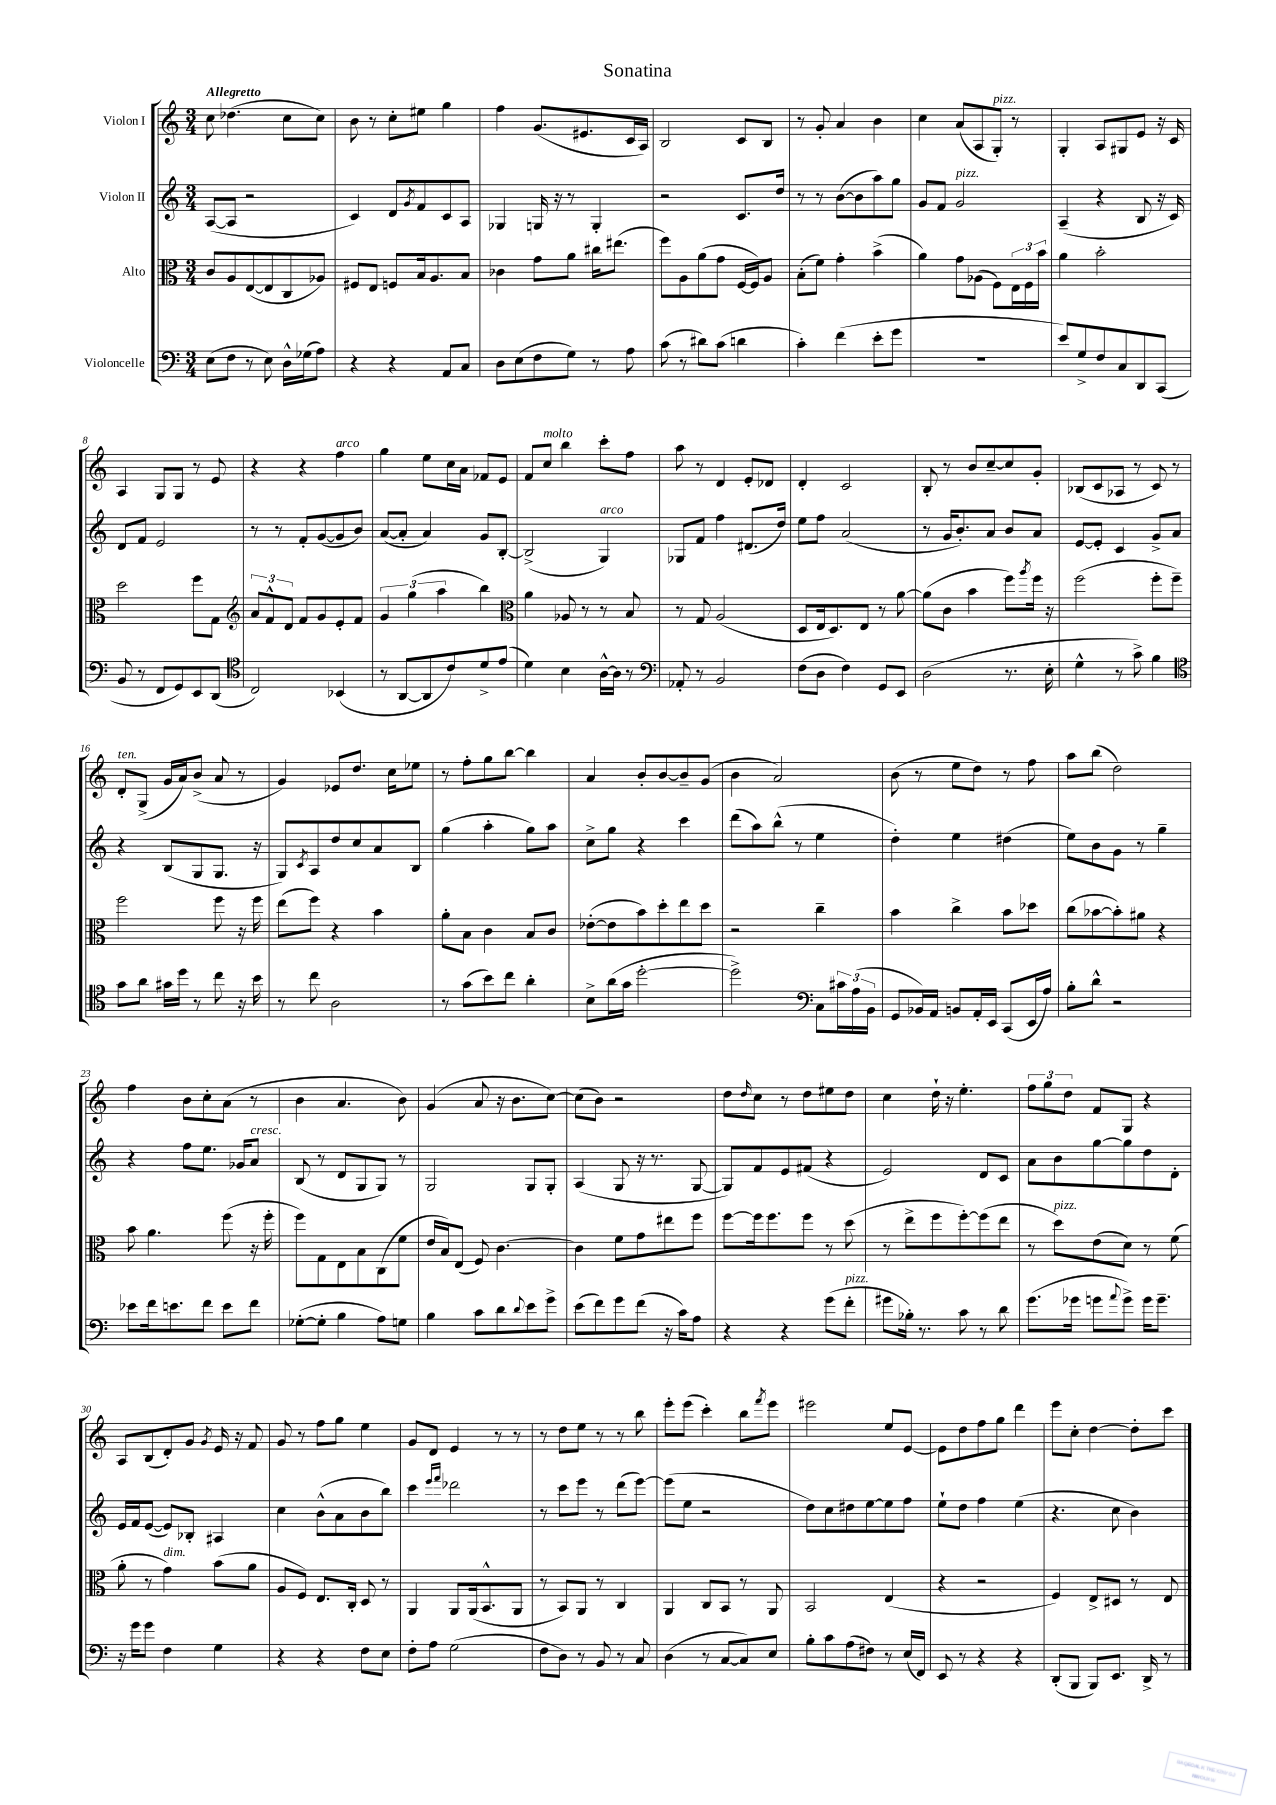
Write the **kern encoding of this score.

**kern	**kern	**kern	**kern
*staff4	*staff3	*staff2	*staff1
*clefF4	*clefC3	*clefG2	*clefG2
*k[]	*k[]	*k[]	*k[]
*M3/4	*M3/4	*M3/4	*M3/4
(8E\L	8c/L	([8A/L	8cc\
8F\J	8A/	8A/]J	(4.dd-\
8r	([8E/	2r	.
8E\)	8E/]	.	.
16D^^\LL	8C/	.	8cc\L
(16G-\J	.	.	.
8A\J)	8A-/J)	.	8cc\J)
=	=	=	=
4r	8F#/L	4c/)	8b\
.	8E/J	.	8r
4r	8F/L	8d/L	8cc'\L
.	.	8qg/	.
.	16B/k	8f/	8ee#\J
.	8.A/	.	.
8AA/L	.	8c/	4gg\
8C/J	8B/J	8A/J	.
=	=	=	=
8D\L	4c-\	4G-/	4ff\
(8E\	.	.	.
8F\	8g\L	16G/	(8.g/L
.	.	16r	.
8G\J)	8a\J	8r	.
.	.	.	8.e#/
8r	16cc#\LK	4G'/	.
.	(8.ee#\J	.	.
8A\	.	.	16c/L
.	.	.	16A/JJ)
=	=	=	=
(8c\	8ff\L)	2r	2B/
8r	8A\	.	.
8d#\L)	(8a\	.	.
(8c\J	8g\J	.	.
4d\	[16F/LL	8.c/L	8c/L
.	16F/]J)	.	.
.	8A/J	.	8B/J
.	.	16dd/Jk	.
=	=	=	=
4c'\)	(8B'\L	8r	8r
.	8f\J)	8r	8g'/
(4f\	4g'\	([8b\L	4a/
.	.	8b\]	.
8e'\L	(4b^\	8aa\)	4b\
8g\J	.	8gg\J	.
=	=	=	=
2.r	4a\)	8g/L	4cc\
.	.	8f/J	.
.	8g\L	2g/	(8a/L
.	(8A-\J	.	8A/
.	8F\L)	.	8G'/J)
.	24E\L	.	8r
.	24F\	.	.
.	24b\JJ	.	.
=	=	=	=
8e/L)	4a\	(4A~/	4G'/
8G^/	.	.	.
8F/	2b'\	4r	8A/L
8C/	.	.	8G#/
8DD/	.	8B/	8e/J
(8CC/J	.	16r	16r
.	.	16c/)	16c/
=	=	=	=
8BB/	2dd\	8d/L	4A/
8r	.	8f/J	.
8FF/L	.	2e/	8G/L
8GG/)	.	.	8G/J
8EE/	8ff\L	.	8r
(8DD/J	8G\J	.	8e/
=	=	=	=
*clefC4	*clefG2	*	*
2C/)	12a/L	8r	4r
.	12f^^/	.	.
.	.	8r	.
.	12d/J	.	.
.	8f/L	8f'/L	4r
.	8g/	([8g/	.
(4BB-/	8e'/	8g/]	4ff\
.	8f/J	8b/J)	.
=	=	=	=
8r	6g/	([8a/L	4gg\
[8AA/L	.	8a'/]J	.
.	(6gg\	.	.
8AA/]	.	4a/)	8ee\L
.	6aa\	.	.
8c/)	.	.	16cc\L
.	.	.	16a\JJ
8d^/	4bb\)	8g/L	8f-/L
(8e/J	.	[8B'/J	8e/J
=	=	=	=
*	*clefC3	*	*
4d\)	4a\	(2B^/]	8f/L
.	.	.	8cc/J
4B\	8A-/	.	4bb\
.	8r	.	.
[16A^^\LL	8r	4G/)	8ccc'\L
16A\]JJ	.	.	.
8r	8B/	.	8ff\J
=	=	=	=
*clefF4	*	*	*
8AA-'/	8r	8G-/L	8aa\
8r	8G/	8f/J	8r
2BB/	(2A/	4ff\	4d/
.	.	(8.d#/L	8e'/L
.	.	.	8d-/J
.	.	16dd/Jk)	.
=	=	=	=
(8F\L	8D/L	8ee\L	4d'/
8D\J	16E/k	8ff\J	.
.	8.D/)	.	.
4F\)	.	(2a/	2c/
.	8E/J	.	.
8GG/L	8r	.	.
8EE/J	[8a\	.	.
=	=	=	=
(2D\	(8a\]L	8r	8B'/
.	8c\J	16g/LK	8r
.	.	8.b'/)	.
.	4b\	.	8b/L
.	.	8a/J	[8cc~/
8.r	8ff\L)	8b/L	8cc/]
.	8qaa/	.	.
.	16ff\Jk	8a/J	8g'/J
16E'\	16r	.	.
=	=	=	=
4G^^\	(2ff\	[8e/L	(8B-/L
.	.	8e'/]J	8c/
8r	.	4c/	8A-/J
8c^\)	.	.	8r
4B\	8ff'\L	8g^/L	8c/)
.	8ff~\J)	8a/J	8r
=	=	=	=
*clefC4	*	*	*
8g\L	2ff\	4r	8d'/L
8a\J	.	.	(8G^/J
16g#\LL	.	(8B/L	16g/LL
16dd\JJ	.	.	16a/J)
8r	.	8G/	(8b^/J
8cc\	8ff\	8.G/J	8a/
16r	16r	.	8r
16b\	16ff\	16r	.
=	=	=	=
8r	(8ee\L	8G/L)	4g/)
.	.	8qc/	.
8cc\	8ff\J)	8A/	.
2A\	4r	8dd/	8e-/L
.	.	8cc/	8.dd/J
.	4b\	8a/	.
.	.	.	16cc\LK
.	.	8B/J	8ee-\J
=	=	=	=
8r	8a'\L	(4gg\	8r
(8g\L	8B\J	.	8ff'\L
8b\)	4c\	4aa'\	8gg\
8cc\J	.	.	[8bb\J
4a'\	8B/L	8gg\L)	4bb\]
.	8c/J	8aa\J	.
=	=	=	=
8B^\L	([8e-'\L	8cc^\L	4a/
(16a\L	8e-\]	8gg\J	.
16g\JJ	.	.	.
[2dd'\	8b\)	4r	8b'/L
.	8dd'\	.	[8b/
.	8ee\	4ccc\	8b~/]
.	8dd\J	.	(8g/J
=	=	=	=
2dd^\])	2r	(8ddd\L	4b\
.	.	8aa\)	.
.	.	(8bb^^\J	2a/)
.	.	8r	.
*clefF4	*	*	*
8C\L	4cc~\	4ee\	.
24c#\L	.	.	.
(24A\	.	.	.
24BB\JJ	.	.	.
=	=	=	=
8GG/L	4b\	4dd'\)	(8b\
16BB-/L)	.	.	8r
16AA/JJ	.	.	.
8BB/L	4cc^\	4ee\	8ee\L
16AA'/L	.	.	8dd\J)
16EE/JJ	.	.	.
(8CC/L	8b\L	(4dd#\	8r
16EE/L	8dd-\J	.	8ff\
16A/JJ)	.	.	.
=	=	=	=
8B'\L	(8cc\L	8ee\L)	8aa\L
8d^^\J	[8b-\	8b\	(8bb\J
2r	8b-'\])	8g\J	2dd\)
.	8a#\J	8r	.
.	4r	4gg~\	.
=	=	=	=
8e-\L	8b\	4r	4ff\
16f\k	4.a\	.	.
8.e\	.	.	.
.	.	8ff\L	8b\L
8f\J	.	8.ee\J	8cc'\
8e\L	(8ff\	.	(8a\J
.	.	16g-/LK	.
8f\J	16r	8a/J	8r
.	16ff'\	.	.
=	=	=	=
([8G-'\L	8ff\L)	(8B/	4b\
8G-'\]J	8G\	8r	.
4B\	8E\	8d/L	4.a/
.	8B\	8G/	.
8A\L)	(8C\	8G/J)	.
8G\J	8f\J	8r	8b\)
=	=	=	=
4B\	16e/LL	2G/	(4g/
.	16B/J)	.	.
.	(8E/J	.	.
8c\L	8F/)	.	8a/
8d\	[4.c\	.	16r
.	.	.	8.b\L
8qqd/	.	.	.
8e\	.	8G/L	.
8g^\J	.	8G'/J	[8cc\J)
=	=	=	=
(8e\L	4c\]	(4A/	(8cc\]L
8f\)	.	.	8b\J)
8g\	8f\L	8G/	2r
(8f\J	8g\	16r	.
.	.	8.r	.
16r	8ee#\	.	.
16c\LK)	.	.	.
8A\J	8ff\J	[8G/	.
=	=	=	=
4r	[8ff\L	8G/]L)	8dd\L
.	.	.	16qqdd/
.	16ff\]k	8f/	8cc\J
.	8.ff\	.	.
4r	.	8e/	8r
.	8ff\J	(8f#/J	8dd\L
(8g\L	8r	4r	8ee#\
8f'\J	(8dd\	.	8dd\J
=	=	=	=
8g#\L	8r	2e/)	4cc\
16B-'\Jk)	8ee^\L	.	.
8.r	.	.	.
.	8ff\	.	16dd`\
.	.	.	16r
8c\	[8ff'\)	.	4.ee'\
8r	(8ff\]	8d/L	.
8d\	8ee\J	8c/J	.
=	=	=	=
(8.g\L	8r	8a\L	12ff\L
.	.	.	12gg\
.	8dd\L)	8b\	.
.	.	.	12dd\J
16g-\Jk	.	.	.
8g\L	(8e\	[8gg\	8f/L
8qqa/	.	.	.
8g^\J)	8d\J)	8gg\]	8G/J
16g\LK	8r	8dd\	4r
8.g~\J	.	.	.
.	(8f\	8d'\J	.
=	=	=	=
16r	8a'\	16e/LL	8A/L
16g\LK	.	16f/J	.
8g\J	8r	([8e/J	(8B/
4F\	4g\)	8e/]L)	8d'/)
.	.	8B-'/J	8g/J
.	.	.	8qg/
4G\	(8b\L	4A#/	16e/
.	.	.	16r
.	8a\J	.	8f/
=	=	=	=
4r	8A/L	4cc\	8g/
.	8F/J)	.	8r
4r	8.E/L	(8b^^\L	8ff\L
.	.	8a\	8gg\J
.	16C'/Jk	.	.
8F\L	8D/	8b\	4ee\
8E\J	8r	8bb\J)	.
=	=	=	=
8F'\L	4AA/	4ccc\	8g/L
8A\J	.	.	8d/J
.	.	16qqeee/LL	.
.	.	16qqfff/JJ	.
(2G\	8AA/L	2ddd-\	4e/
.	(16AA/k	.	.
.	8.BB^^/	.	.
.	.	.	8r
.	8AA/J	.	8r
=	=	=	=
8F\L	8r	8r	8r
8D\J)	8BB/L)	8ccc\L	8dd\L
8r	8AA/J	8eee\J	8ee\J
8BB/	8r	8r	8r
8r	4C/	(8ddd\L	8r
8C/	.	[8eee\J)	8bb\
=	=	=	=
(4D\	4AA/	(8eee\]L	8eee'\L
.	.	8ee\J	(8eee\J
8r	8C/L	2r	4ccc'\)
[8C/L	8BB/J	.	.
8C/])	8r	.	8bb\L
.	.	.	8qfff/
8E/J	8AA/	.	8eee\J
=	=	=	=
8B'\L	2BB/	8dd\L)	2eee#\
8c\	.	8cc\	.
(8A\	.	8dd#\	.
8F#\J)	.	[8ee\	.
8r	(4E/	8ee\]	8ee/L
(16E/LL	.	8ff\J	[8e/J
16FF/JJ)	.	.	.
=	=	=	=
8EE/	4r	8ee`\L	8e\]L
8r	.	8dd\J	8dd\
4r	2r	4ff\	8ff\
.	.	.	8gg\J
4r	.	(4ee\	4ddd\
=	=	=	=
(8DD'/L	4F/)	4.r	8eee\L
8BBB/J	.	.	8cc'\J
8BBB/L)	8E^/L	.	[4dd\
8.EE/J	8D#/J	8cc\	.
.	8r	4b\)	8dd'\]L
16DD^/	.	.	.
8r	8E/	.	8ccc\J
==	==	==	==
*-	*-	*-	*-
